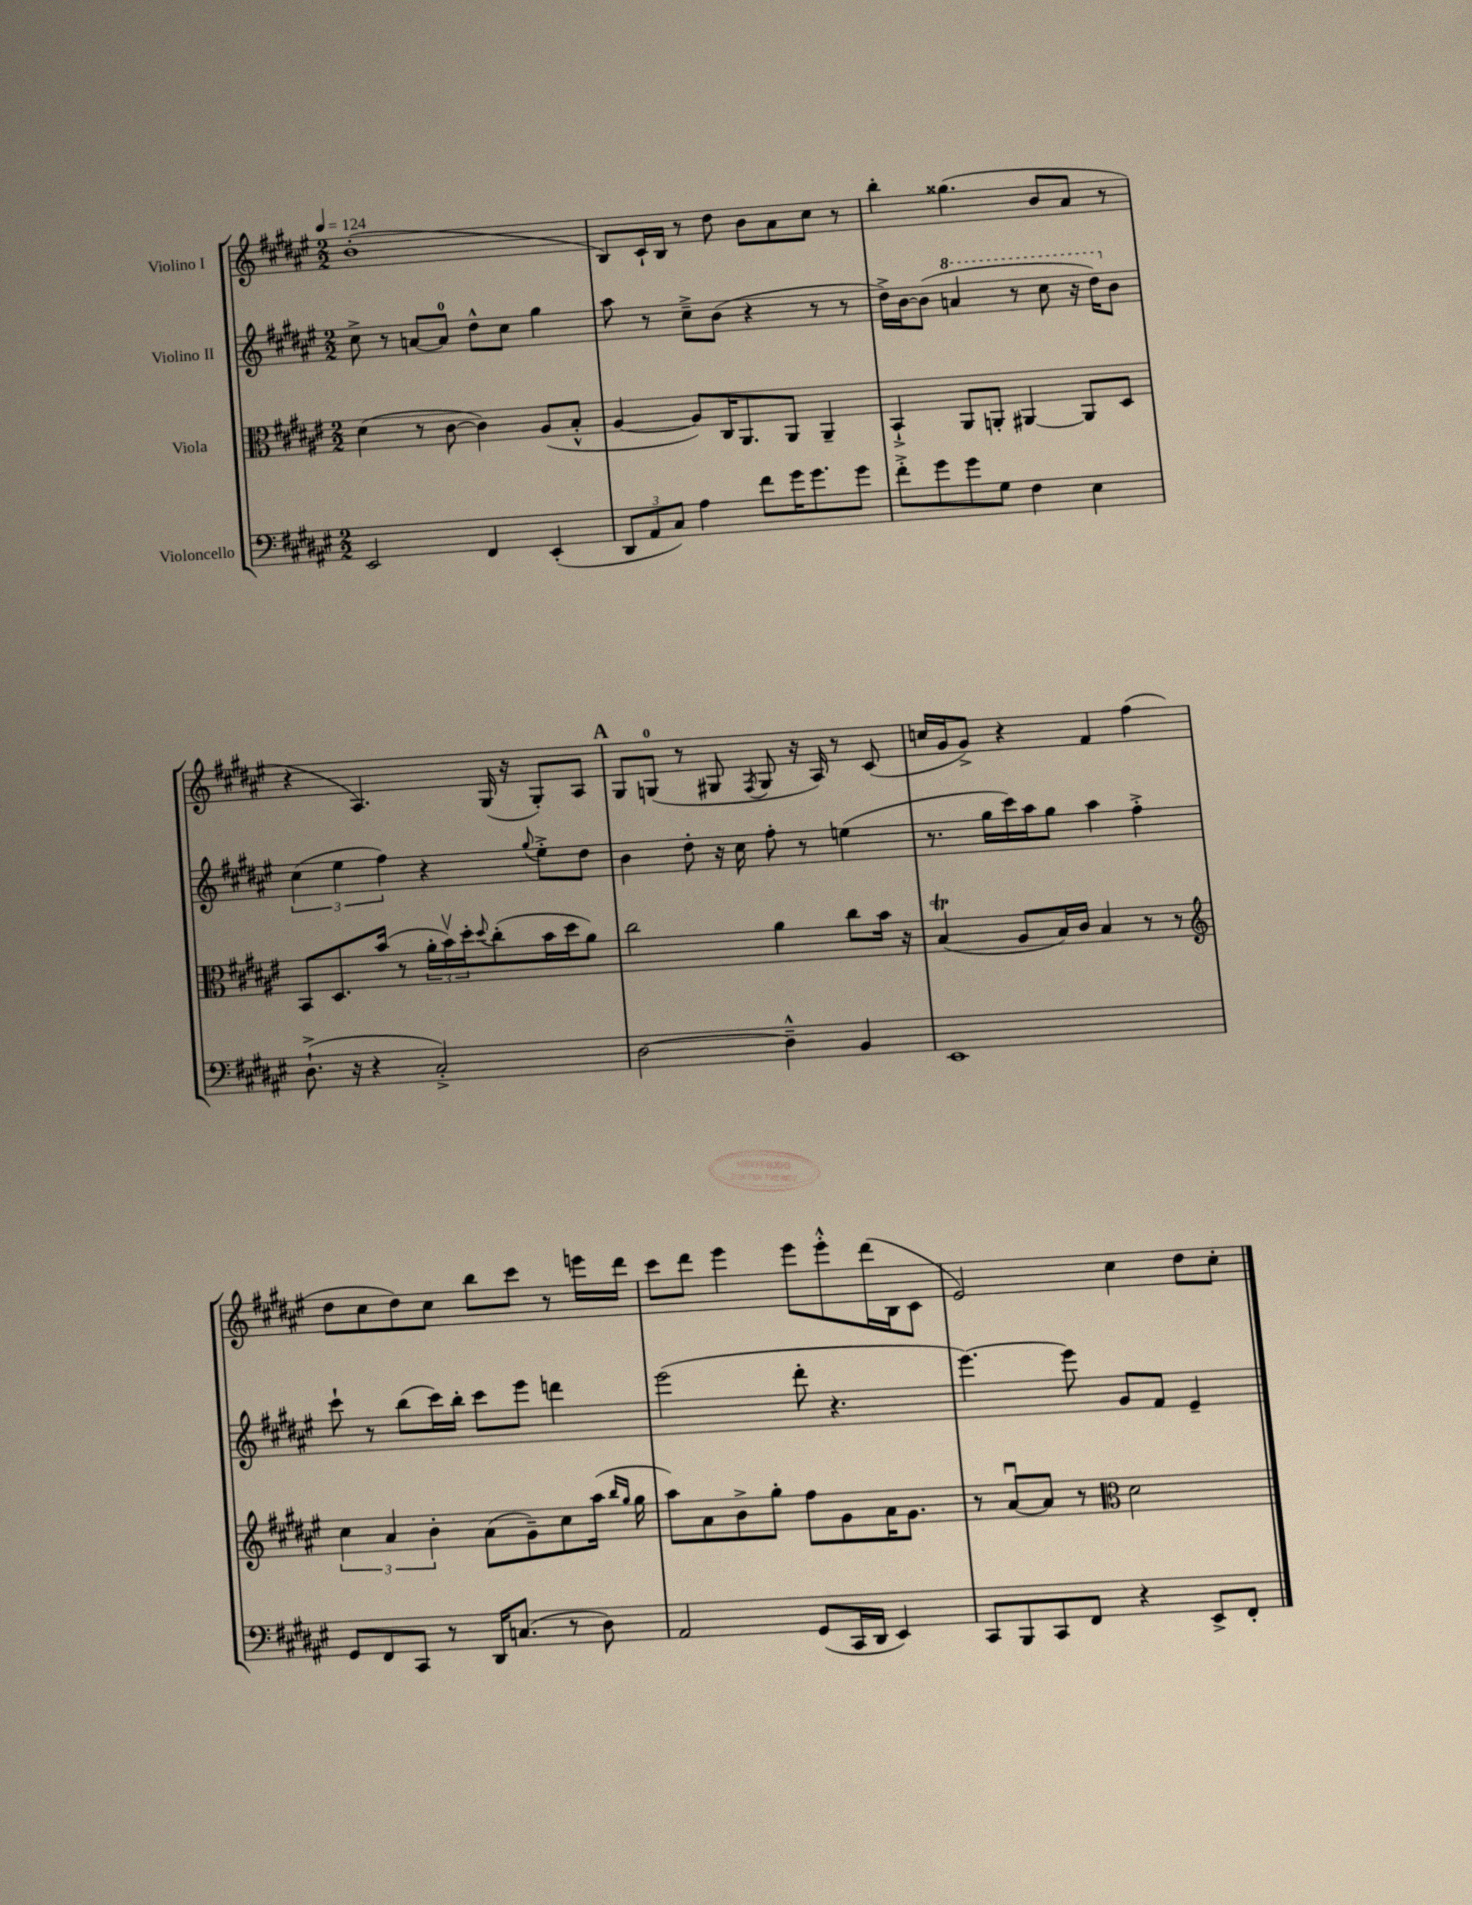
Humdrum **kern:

**kern	**kern	**kern	**kern
*staff4	*staff3	*staff2	*staff1
*clefF4	*clefC3	*clefG2	*clefG2
*k[f#c#g#d#a#e#]	*k[f#c#g#d#a#e#]	*k[f#c#g#d#a#e#]	*k[f#c#g#d#a#e#]
*M2/2	*M2/2	*M2/2	*M2/2
*MM124	*MM124	*MM124	*MM124
2EE#	(4d#	8cc#^	(1b'
.	.	8r	.
.	8r	[8a	.
.	[8c#	8a]	.
4FF#	4c#])	8dd#^^	.
.	.	8cc#	.
(4EE#'	(8A#	4gg#	.
.	8B'^^	.	.
=	=	=	=
12DD#	[4A#	8aa#	8B)
12AA#	.	.	.
.	.	8r	16c#`
12C#)	.	.	.
.	.	.	16B
4A#	8A#])	8cc#~^	8r
.	16C#	(8b	8dd#
.	8.AA#	.	.
8f#	.	4r	8b
16g#	8AA#	.	8a#
8.g#	.	.	.
.	4AA#~	8r	8cc#
8g#	.	8r	8r
=	=	=	=
8f#'^	4BB`^	16dd#^)	4bb'
.	.	[16b	.
8g#	.	(8b]	.
8g#	8AA#	4aa	(4.gg##
8G#	8AA'	.	.
4F#	[4AA#	8r	.
.	.	8ccc#	8b
4E#	8AA#]	16r	8a#
.	.	16ddd#)	.
.	8D#	8b	8r
=	=	=	=
(8.D#`^	8BB	(6cc#	4r
.	8.D#	.	.
.	.	6ee#	.
16r	.	.	.
4r	.	.	4.A#)
.	(16b	.	.
.	.	6ff#)	.
.	8r	.	.
2C#'^)	24a#'	4r	.
.	24bv)	.	.
.	24dd#'	.	.
.	8qqdd#	.	.
.	(8cc#'	.	(16G#
.	.	.	16r
.	.	8qqgg#	.
.	16b	8ee#'^	8G#')
.	16dd#	.	.
.	8a#)	8dd#	8A#
=	=	=	=
[2D#	2cc#	4b	8G#
.	.	.	(8G
.	.	8dd#'	8r
.	.	16r	8G#
.	.	16cc#	.
.	.	.	8qF#
4D#~^^]	4a#	8ff#'	8G#
.	.	8r	16r
.	.	.	16A#)
4BB	8cc#	(4ee	8r
.	16b	.	(8c#
.	16r	.	.
=	=	=	=
1EE#	(4B	8.r	16cc
.	.	.	16g#
.	.	.	8g#^)
.	.	16gg#	.
.	8A#	16ccc#)	4r
.	.	16aa#	.
.	16B)	8gg#	.
.	16c#	.	.
.	4B	4aa#	4f#
.	8r	4ff#'^	(4ff#
.	8r	.	.
=	=	=	=
*	*clefG2	*	*
8GG#	6cc#	8ccc#`	8dd#
8FF#	.	8r	8cc#
.	6a#	.	.
8CC#	.	(8bb	8dd#)
.	6b'	.	.
8r	.	16ccc#)	8cc#
.	.	16bb'	.
16DD#	(8a#	8ccc#	8bb
(8.C	.	.	.
.	8g#~)	8eee#	8ccc#
8r	8cc#	4ddd	8r
8D#)	(16aa#	.	16eee
.	16qqbb	.	.
.	16qqgg#	.	.
.	16gg#	.	16ddd#
=	=	=	=
2AA#	8aa#)	(2eee#	8ccc#
.	8a#	.	8ddd#
.	8b^	.	4eee#
.	8gg#'	.	.
(8GG#	8ff#	8ddd#'	8eee#
16CC#	8g#	4.r	8eee#'^^
16DD#	.	.	.
4EE#)	16a#	.	(16ddd#
.	8.g#	.	16B
.	.	.	8c#
=	=	=	=
8CC#	8r	[4.eee#)	2e#)
8BBB	[8a#u	.	.
8CC#	8a#]	.	.
8FF#	8r	8eee#]	.
*	*clefC3	*	*
4r	2d#	8g#	4cc#
.	.	8f#	.
8EE#^	.	4e#~	8dd#
8FF#'	.	.	8cc#'
==	==	==	==
*-	*-	*-	*-
